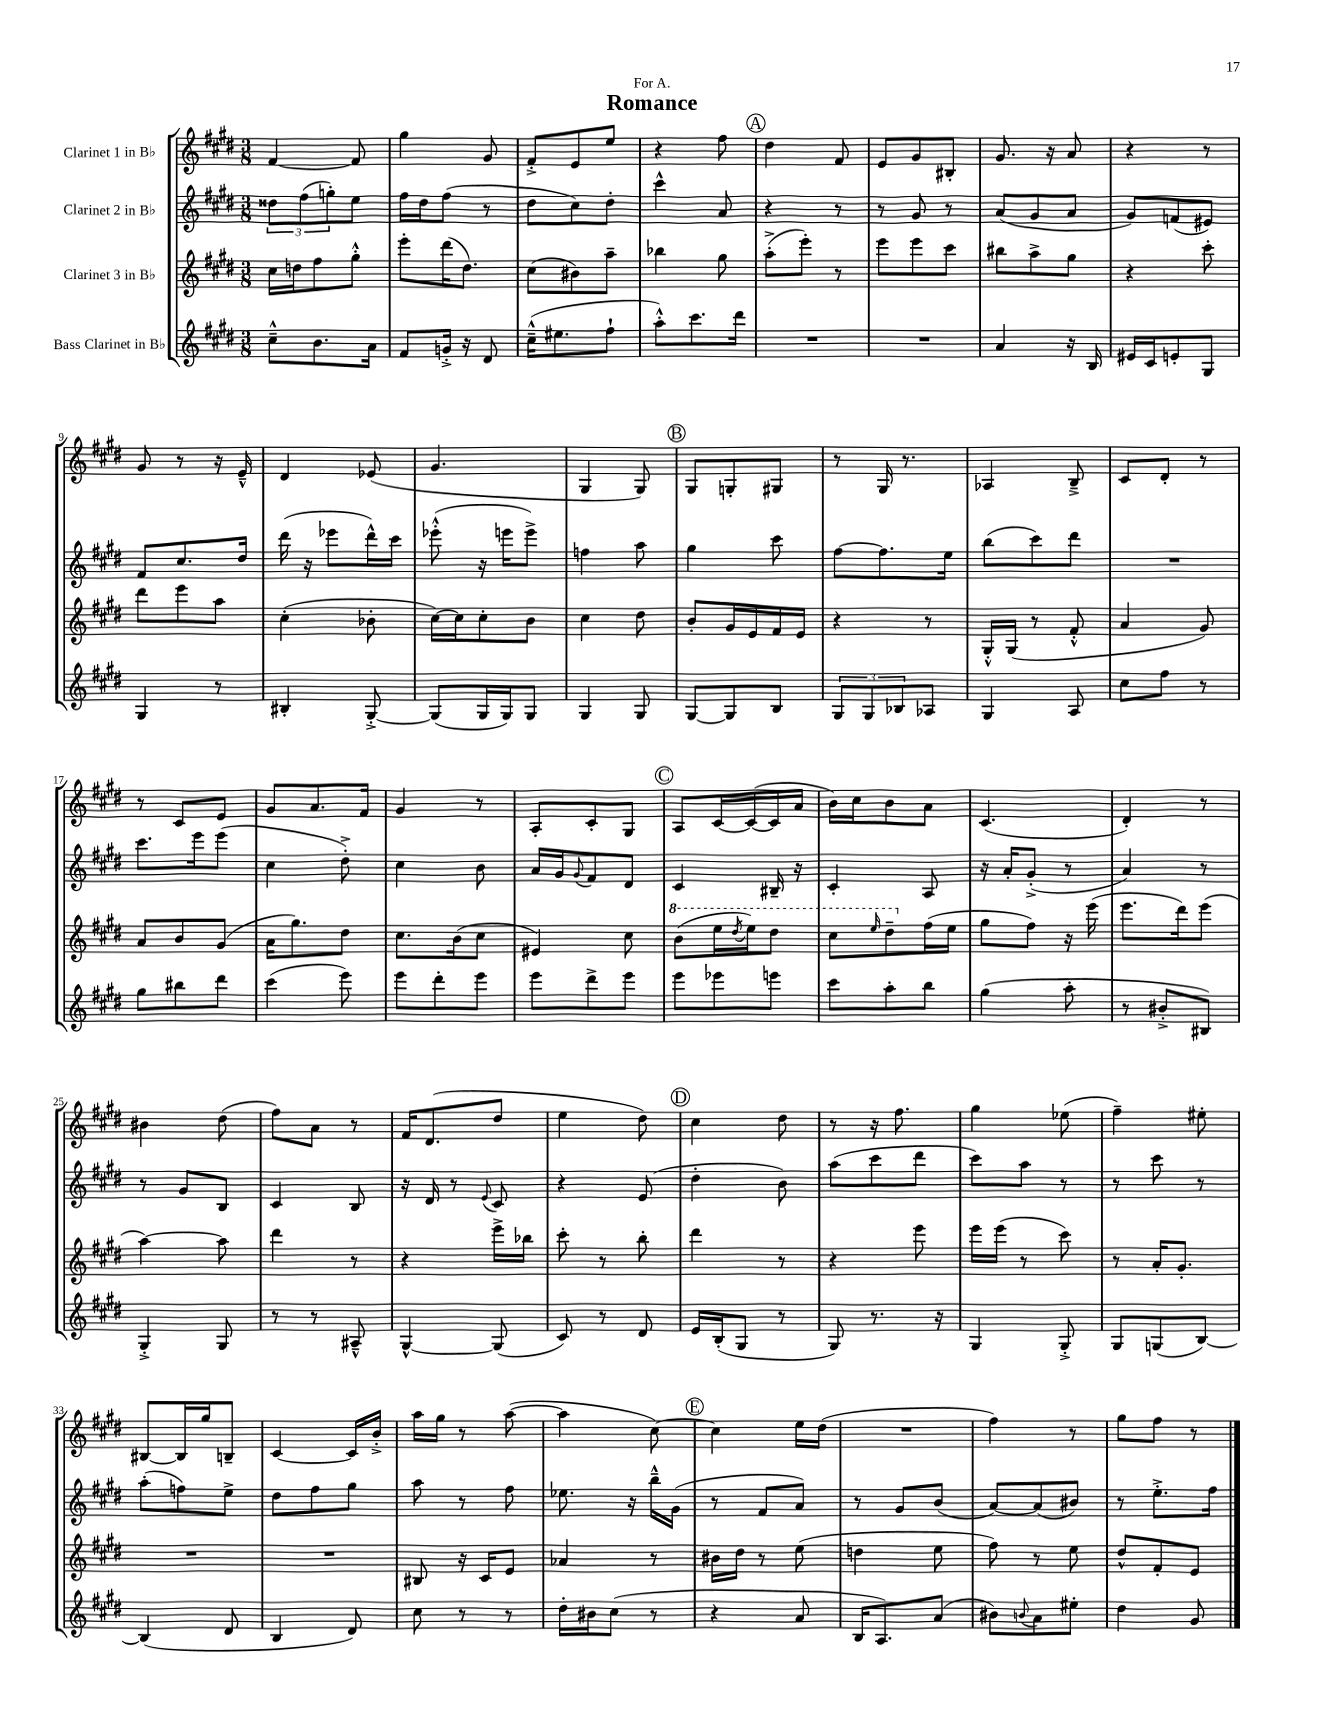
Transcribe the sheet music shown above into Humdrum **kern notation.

**kern	**kern	**kern	**kern
*staff4	*staff3	*staff2	*staff1
*clefG2	*clefG2	*clefG2	*clefG2
*k[f#c#g#d#]	*k[f#c#g#d#]	*k[f#c#g#d#]	*k[f#c#g#d#]
*M3/8	*M3/8	*M3/8	*M3/8
8cc#~^^\L	16cc#\LL	12dd##\L	[4f#/
.	16dd\J	.	.
.	.	(12ff#\	.
8.b\	8ff#\	.	.
.	.	12gg'\)	.
.	8gg#'^^\J	8ee\J	8f#/]
16a\Jk	.	.	.
=	=	=	=
8f#/L	8eee'\L	16ff#\LL	4gg#\
.	.	16dd#\J	.
16g'^/Jk	(16ddd#\K	(8ff#\J	.
16r	8.dd#\J)	.	.
8d#/	.	8r	8g#/
=	=	=	=
(16cc#~^^\LK	(8cc#\L	8dd#\L	8f#'^/L
8.ee#\	.	.	.
.	8b#\)	8cc#\)	8e/
8ff#`\J	8aa~\J	8dd#'\J	8ee/J
=	=	=	=
8aa'^^\L)	4bb-\	4ccc#^^\	4r
8.ccc#\	.	.	.
.	8gg#\	8a/	8ff#\
16ddd#\Jk	.	.	.
=	=	=	=
4.r	(8aa'^\L	4r	4dd#\
.	8eee'\J)	.	.
.	8r	8r	8f#/
=	=	=	=
4.r	8eee\L	8r	8e/L
.	8eee\	8g#/	8g#/
.	8ccc#\J	8r	8B#'/J
=	=	=	=
4a/	8bb#\L	(8a/L	8.g#/
.	8aa^\	8g#/	.
.	.	.	16r
16r	8gg#\J	8a/J	8a/
16B/	.	.	.
=	=	=	=
16e#/LL	4r	8g#/L)	4r
16c#/J	.	.	.
8e'/	.	(8f/	.
8G#/J	8ccc#'\	8e#/J)	8r
=	=	=	=
4G#/	8ddd#\L	8f#/L	8g#/
.	8eee\	8.cc#/	8r
8r	8aa\J	.	16r
.	.	16dd#/Jk	16e~^^/
=	=	=	=
4B#'/	(4cc#'\	(16ddd#\	4d#/
.	.	16r	.
.	.	8eee-\L	.
[8G#'^/	8b-'\	16ddd#^^\L)	(8e-/
.	.	16ccc#\JJ	.
=	=	=	=
(8G#/]L	[16cc#\LL)	(8eee-'^^\	4.g#/
.	16cc#\]J	.	.
16G#/L	8cc#'\	16r	.
16G#/J)	.	16eee\LK	.
8G#/J	8b\J	8eee^\J)	.
=	=	=	=
4G#/	4cc#\	4ff\	4G#/
8G#/	8dd#\	8aa\	8G#/)
=	=	=	=
[8G#/L	8b'/L	4gg#\	8G#/L
8G#/]	16g#/L	.	8G'/
.	16e/	.	.
8B/J	16f#/	8ccc#\	8G#/J
.	16e/JJ	.	.
=	=	=	=
12G#/L	4r	[8ff#\L	8r
12G#/	.	.	.
.	.	8.ff#\]	16G#/
12B-/	.	.	.
.	.	.	8.r
8A-/J	8r	.	.
.	.	16ee\Jk	.
=	=	=	=
4G#/	16G#'^^/LL	(8bb\L	4A-/
.	(16G#/JJ	.	.
.	8r	8ccc#\)	.
8A/	8f#'^^/	8ddd#\J	8B~^/
=	=	=	=
8cc#\L	4a/	4.r	8c#/L
8ff#\J	.	.	8d#'/J
8r	8g#/)	.	8r
=	=	=	=
8gg#\L	8a/L	8.ccc#\L	8r
8bb#\	8b/	.	8c#/L
.	.	16eee\k	.
8ddd#\J	(8g#/J	(8eee\J	8e/J
=	=	=	=
(4ccc#\	16a\LK	4cc#\	8g#/L
.	8.gg#\)	.	.
.	.	.	8.a/
8eee\)	8dd#\J	8dd#'^\)	.
.	.	.	16f#/Jk
=	=	=	=
8eee\L	8.cc#\L	4cc#\	4g#/
8ddd#'\	.	.	.
.	(16b\k	.	.
8eee\J	8cc#\J	8b\	8r
=	=	=	=
8eee\L	4e#/)	16a/LL	8A'/L
.	.	16g#/J	.
.	.	8qqg#/	.
8ddd#^\	.	8f#/	8c#'/
8eee\J	8cc#\	8d#/J	8G#/J
=	=	=	=
8eee\L	(8bb\L	4c#/	8A/L
8eee-\	16eee\L	.	[16c#/L
.	8qddd#/	.	.
.	16eee\J)	.	(16c#/_
8eee\J	8ddd#\J	16B#~/	16c#/]
.	.	16r	16a/JJ
=	=	=	=
8ccc#\L	8ccc#\L	4c#'/	16b\LL)
.	.	.	16cc#\J
.	16qqeee/	.	.
8aa'\	8ddd#~\	.	8b\
8bb\J	(16ff#\L	8A/	8a\J
.	16ee\JJ	.	.
=	=	=	=
(4gg#\	8gg#\L	16r	(4.c#/
.	.	16a'/LK	.
.	8ff#\J)	(8g#'^/J	.
8aa'\	16r	8r	.
.	(16eee\	.	.
=	=	=	=
8r	8.eee\L	4a/)	4d#'/)
8b#'^/L	.	.	.
.	16ddd#\k)	.	.
8B#/J)	(8eee\J	8r	8r
=	=	=	=
4G#'^/	[4aa\)	8r	4b#\
.	.	8g#/L	.
8G#/	8aa\]	8B/J	(8dd#\
=	=	=	=
8r	4ddd#\	4c#/	8ff#\L)
8r	.	.	8a\J
8A#~^^/	8r	8B/	8r
=	=	=	=
[4G#^^/	4r	16r	16f#/LK
.	.	16d#/	(8.d#/
.	.	8r	.
.	.	8qqe/	.
(8G#/]	16eee^\LL	8c#/	8dd#/J
.	16bb-\JJ	.	.
=	=	=	=
8c#/)	8ccc#'\	4r	4ee\
8r	8r	.	.
8d#/	8bb'\	(8e/	8dd#\)
=	=	=	=
16e/LL	4ddd#\	4dd#'\	4cc#\
(16B'/J	.	.	.
8G#/J	.	.	.
8r	8r	8b\)	8dd#\
=	=	=	=
8G#/)	4r	(8aa\L	8r
8.r	.	8ccc#\	16r
.	.	.	8.ff#\
.	8eee\	8ddd#\J	.
16r	.	.	.
=	=	=	=
4G#/	16eee\LL	8ccc#\L)	4gg#\
.	(16eee\JJ	.	.
.	8r	8aa\J	.
8G#'^/	8ccc#\)	8r	(8ee-\
=	=	=	=
8G#/L	8r	8r	4ff#~\)
(8G/	16a'/LK	8ccc#\	.
.	8.g#'/J	.	.
[8B/J)	.	8r	8ee#'\
=	=	=	=
(4B/]	4.r	(8aa'\L	[8B#/L
.	.	8ff\)	16B#/]L
.	.	.	16gg#/J
8d#/	.	8ee^\J	8B~/J
=	=	=	=
4B/	4.r	8dd#\L	[4c#/
.	.	8ff#\	.
8d#/)	.	8gg#\J	16c#/]LL
.	.	.	16b'^/JJ
=	=	=	=
8cc#\	8B#/	8aa\	16aa\LL
.	.	.	16gg#\JJ
8r	16r	8r	8r
.	16c#/LK	.	.
8r	8e/J	8ff#\	([8aa\
=	=	=	=
16dd#'\LL	4a-/	8.ee-\	4aa\]
16b#\J	.	.	.
(8cc#\J	.	.	.
.	.	16r	.
8r	8r	16bb~^^\LL	[8cc#\)
.	.	(16g#\JJ	.
=	=	=	=
4r	16b#\LL	8r	4cc#\]
.	16dd#\JJ	.	.
.	8r	8f#/L	.
8a/	(8ee\	8a/J)	16ee\LL
.	.	.	(16dd#\JJ
=	=	=	=
16B/LK	4dd\	8r	4.r
8.A/)	.	.	.
.	.	8g#/L	.
(8a/J	8ee\	(8b/J	.
=	=	=	=
8b#\L)	8ff#\)	[8a/L)	4ff#\)
8qqb/	.	.	.
8a\	8r	(8a/]	.
8ee#'\J	8ee\	8b#/J)	8r
=	=	=	=
4dd#\	8dd#^^/L	8r	8gg#\L
.	8f#'/	8.ee'^\L	8ff#\J
8g#/	8e/J	.	8r
.	.	16ff#\Jk	.
==	==	==	==
*-	*-	*-	*-
